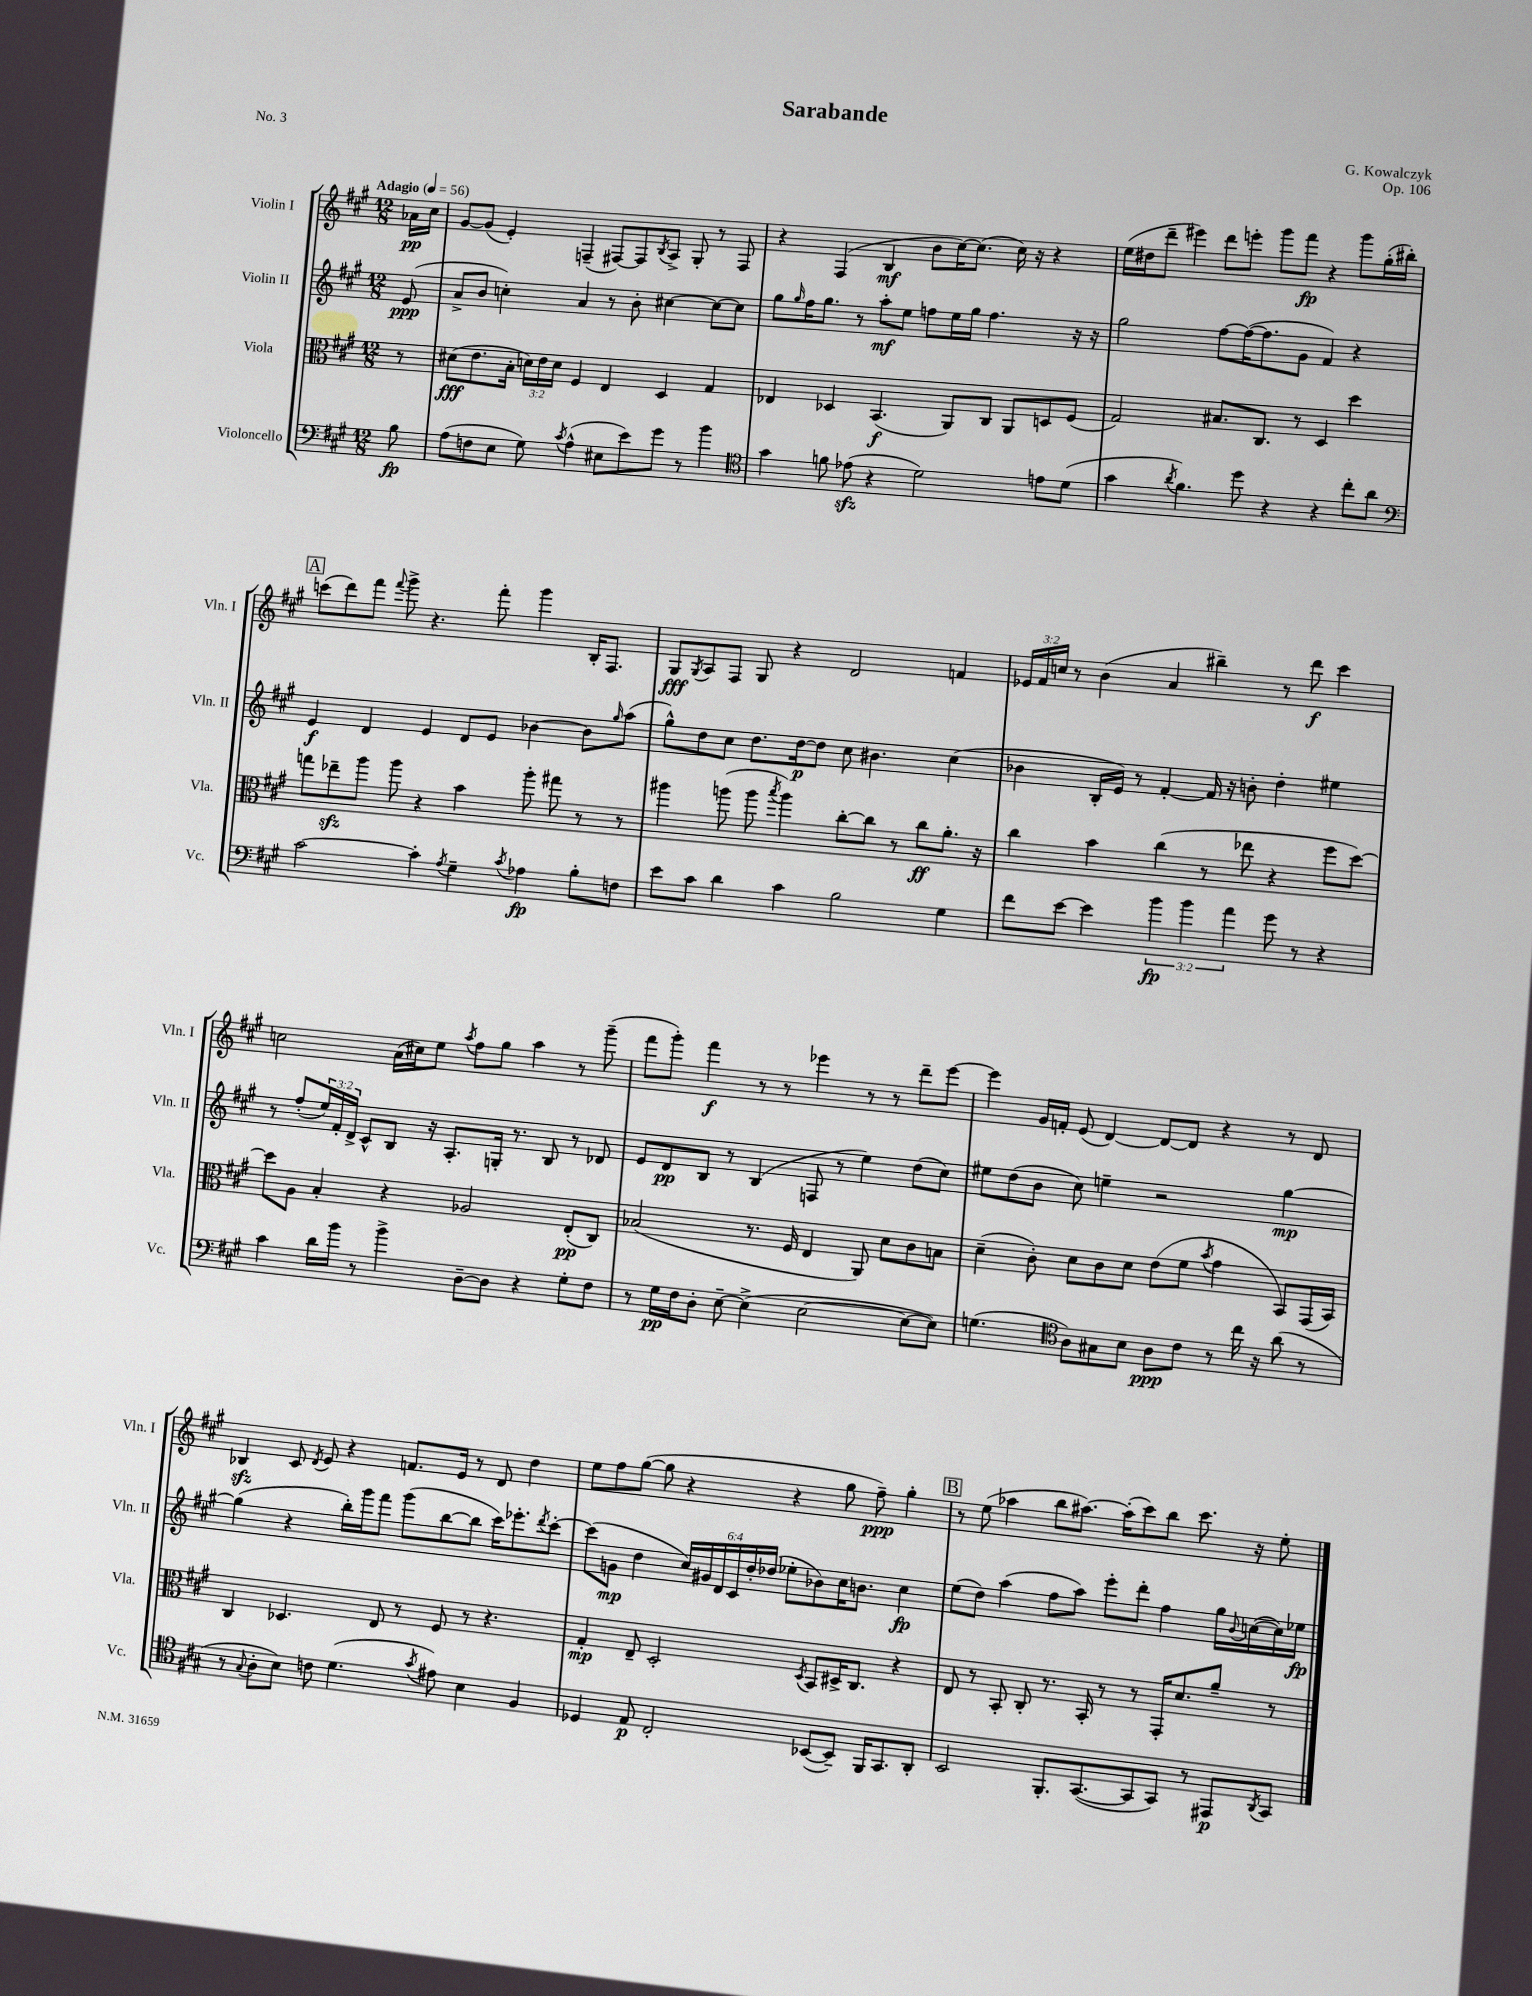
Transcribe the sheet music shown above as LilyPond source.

\header { title = "Sarabande" composer = "G. Kowalczyk" opus = "Op. 106" piece = "No. 3" }
<<
\new StaffGroup <<
\new Staff = "s0" \with { instrumentName = "Violin I" shortInstrumentName = "Vln. I" } {
    \clef treble \key a \major \numericTimeSignature \time 12/8 \override Staff.TupletNumber.text = #tuplet-number::calc-fraction-text \partial 8 \tempo "Adagio" 4 = 56
    aes'16\pp cis''16 |
    gis'8~ gis'8( e'4-.) f4--( fis8~) fis8 \acciaccatura { b8 } a8-> gis8-. r8 fis8 |
    r4 fis4( b4\mf b'8 cis''16~) cis''8.( cis''16) r16 r4 |
    e''16( dis''16 d'''8-- eis'''4) d'''8 e'''8-. gis'''8 fis'''8\fp r4 gis'''8 gis''16-.( bis''16-.) |
    \mark \markup { \box "A" } c'''8( d'''8) fis'''8 \appoggiatura { fis'''8 } gis'''8-> r4. fis'''8-. gis'''4 b16-. fis8. |
    gis8\fff \acciaccatura { gis8 } a8 fis8 gis8 r4 d'2 f'4 |
    \tuplet 3/2 { ees'16 fis'16 c''16 } r8 b'4( a'4 bis''4--) r8 d'''8\f cis'''4 |
    c''2 a'16( cis''16) e''8 \acciaccatura { a''8 } fis''8 gis''8 a''4 r8 gis'''8--( |
    fis'''8 gis'''8-.) fis'''4\f r8 r8 ees'''4 r8 r8 d'''8-- ees'''8~ |
    ees'''4 gis'16 f'16-. e'8( d'4~) d'8~ d'8 r4 r8 d'8 |
    bes4\sfz cis'8 \acciaccatura { d'8 } e'8 r4 f'8. e'16 r8 d'8 d''4 |
    e''8 fis''8 gis''8~( gis''8 r4 r4 gis''8 fis''8--\ppp) gis''4-. |
    \mark \markup { \box "B" } r8 e''8( aes''4 b''8 ais''8.~) ais''16-.( cis'''8) b''8 cis'''8. r16 e''8-. \bar "|." |
}
\new Staff = "s1" \with { instrumentName = "Violin II" shortInstrumentName = "Vln. II" } {
    \clef treble \key a \major \numericTimeSignature \time 12/8 \override Staff.TupletNumber.text = #tuplet-number::calc-fraction-text \partial 8
    e'8\ppp( |
    a'8-> b'8 c''4-.) a'4 r8 b'8-. cis''4~ cis''8~ cis''8 |
    gis''8 \grace { gis''16 } fis''16 gis''8. r8 a''8-.\mf e''8 f''8 e''16 gis''16 f''4. r16 r16 |
    gis''2 fis''8~ fis''16~( fis''8. gis'8 fis'4) r4 |
    \mark \markup { \box "A" } e'4\f d'4 e'4 d'8 e'8 bes'4~ bes'8 \grace { gis''16 } a''8( |
    gis''8-^) d''8 cis''8 d''8. d''16~\p d''8 cis''8 bis'4. cis''4( |
    bes'4 b16-. e'16) r8 fis'4~-. fis'16 r16 b'8-. d''4-. eis''4 |
    r8 fis''8-.( \tuplet 3/2 { e''16) fis'16-. d'16-> } cis'8-^ b8 r16 a8.-. g16-. r8. b8 r8 des'8 |
    e'8 d'8\pp b8 r8 b4( f8 r8 e''4) d''8( cis''8) |
    eis''8 d''8( b'8 cis''8) e''4-- r2 gis''4~\mp |
    gis''4( r4 b''16-.) gis'''16 fis'''8 gis'''8( b''8~ b''8 cis'''16) ees'''8.-. \acciaccatura { d'''8 } cis'''8~-. |
    cis'''8( g'8\mp d''4 \tuplet 6/4 { cis''16) gis'16 d'16 cis'16 d''16-. des''16( } ees''8-. bes'8) cis''16 b'8. cis''4\fp |
    \mark \markup { \box "B" } e''8( d''8) a''4( fis''8 a''8) e'''8-. d'''8-. fis''4 gis''16 \appoggiatura { b'8 } c''16~( c''16) ees''16\fp \bar "|." |
}
\new Staff = "s2" \with { instrumentName = "Viola" shortInstrumentName = "Vla." } {
    \clef alto \key a \major \numericTimeSignature \time 12/8 \override Staff.TupletNumber.text = #tuplet-number::calc-fraction-text \partial 8
    r8 |
    dis'8\fff( e'8. b16-. \tuplet 3/2 { d'16) e'16 d'16 } fis4 e4 d4 gis4 |
    ees4 des4 b,4.\f( a,8) cis8 a,8 d8 fis8( |
    gis2) bis8. cis8. r8 d4 d''4 |
    \mark \markup { \box "A" } g''8 ees''8--\sfz a''8 a''8 r4 b'4 a''8-. gis''8 r8 r8 |
    ais''4 a''8( a''8 \acciaccatura { b''8 } a''4) cis''8~-. cis''8 r8 cis''8\ff a'8.-. r16 |
    cis''4 b'4 cis''4( r8 ees''8 r4 fis''8 d''8~) |
    d''8 a8 b4-. r4 aes2 e8-.\pp( cis8) |
    bes2( r8. fis16 e4 a,8) d'8 cis'8 b8 |
    d'4--( cis'8-.) d'8 cis'8 d'8 e'8( fis'8 \acciaccatura { b'8 } gis'4 b,8) gis,16( b,16) |
    cis4 des4. e8 r8 fis8 r8 r4. |
    gis4-.\mp e8-- d2-. \acciaccatura { d8 } b,8 dis16-> cis8. r4 |
    \mark \markup { \box "B" } e8 r8 b,8-. cis8-. r8. b,16-. r8 r8 gis,16-. d'8. a'8-- r8 \bar "|." |
}
\new Staff = "s3" \with { instrumentName = "Violoncello" shortInstrumentName = "Vc." } {
    \clef bass \key a \major \numericTimeSignature \time 12/8 \override Staff.TupletNumber.text = #tuplet-number::calc-fraction-text \partial 8
    b8\fp |
    a8( f8 e8 gis8) \acciaccatura { cis'8 } a4-^( eis8 e'8) gis'8 r8 b'4 |
    \clef tenor gis'4 f'8 ees'8\sfz( r4 d'2) e'8 d'8( |
    gis'4 \acciaccatura { a'8 } fis'4.) d''8 r4 r4 cis''8-. a'8 |
    \mark \markup { \box "A" } \clef bass cis'2~ cis'4-. \acciaccatura { a8 } gis4-- \acciaccatura { cis'8 } aes4\fp b8-. f8 |
    e'8 cis'8 d'4 cis'4 b2 gis4 |
    fis'8 e'8~ e'4 \tuplet 3/2 { b'4\fp b'4 a'4 } gis'8 r8 r4 |
    cis'4 d'16 b'16 r8 b'4-> d8~-- d8 r4 gis8-. fis8 |
    r8 gis16\pp fis16 d8-. e8~-- e4->( e2~ e8~ e8) |
    g4.( \clef tenor a8) gis8 b8 a8\ppp cis'8 r8 cis''16 r16 a'8( r8 |
    r8 \appoggiatura { gis8 } a8-. b8) c'8 d'4.( \acciaccatura { gis'8 } eis'8) b4 fis4 |
    des4 e8\p cis2-. bes,8~( bes,8--) fis,16 gis,8. a,8-. |
    \mark \markup { \box "B" } b,2 fis,8.-. gis,8.~( gis,8 gis,8) r8 eis,8\p \acciaccatura { a,8 } gis,8 \bar "|." |
}
>>
>>
\layout { \context { \Score \remove "Bar_number_engraver" } }
